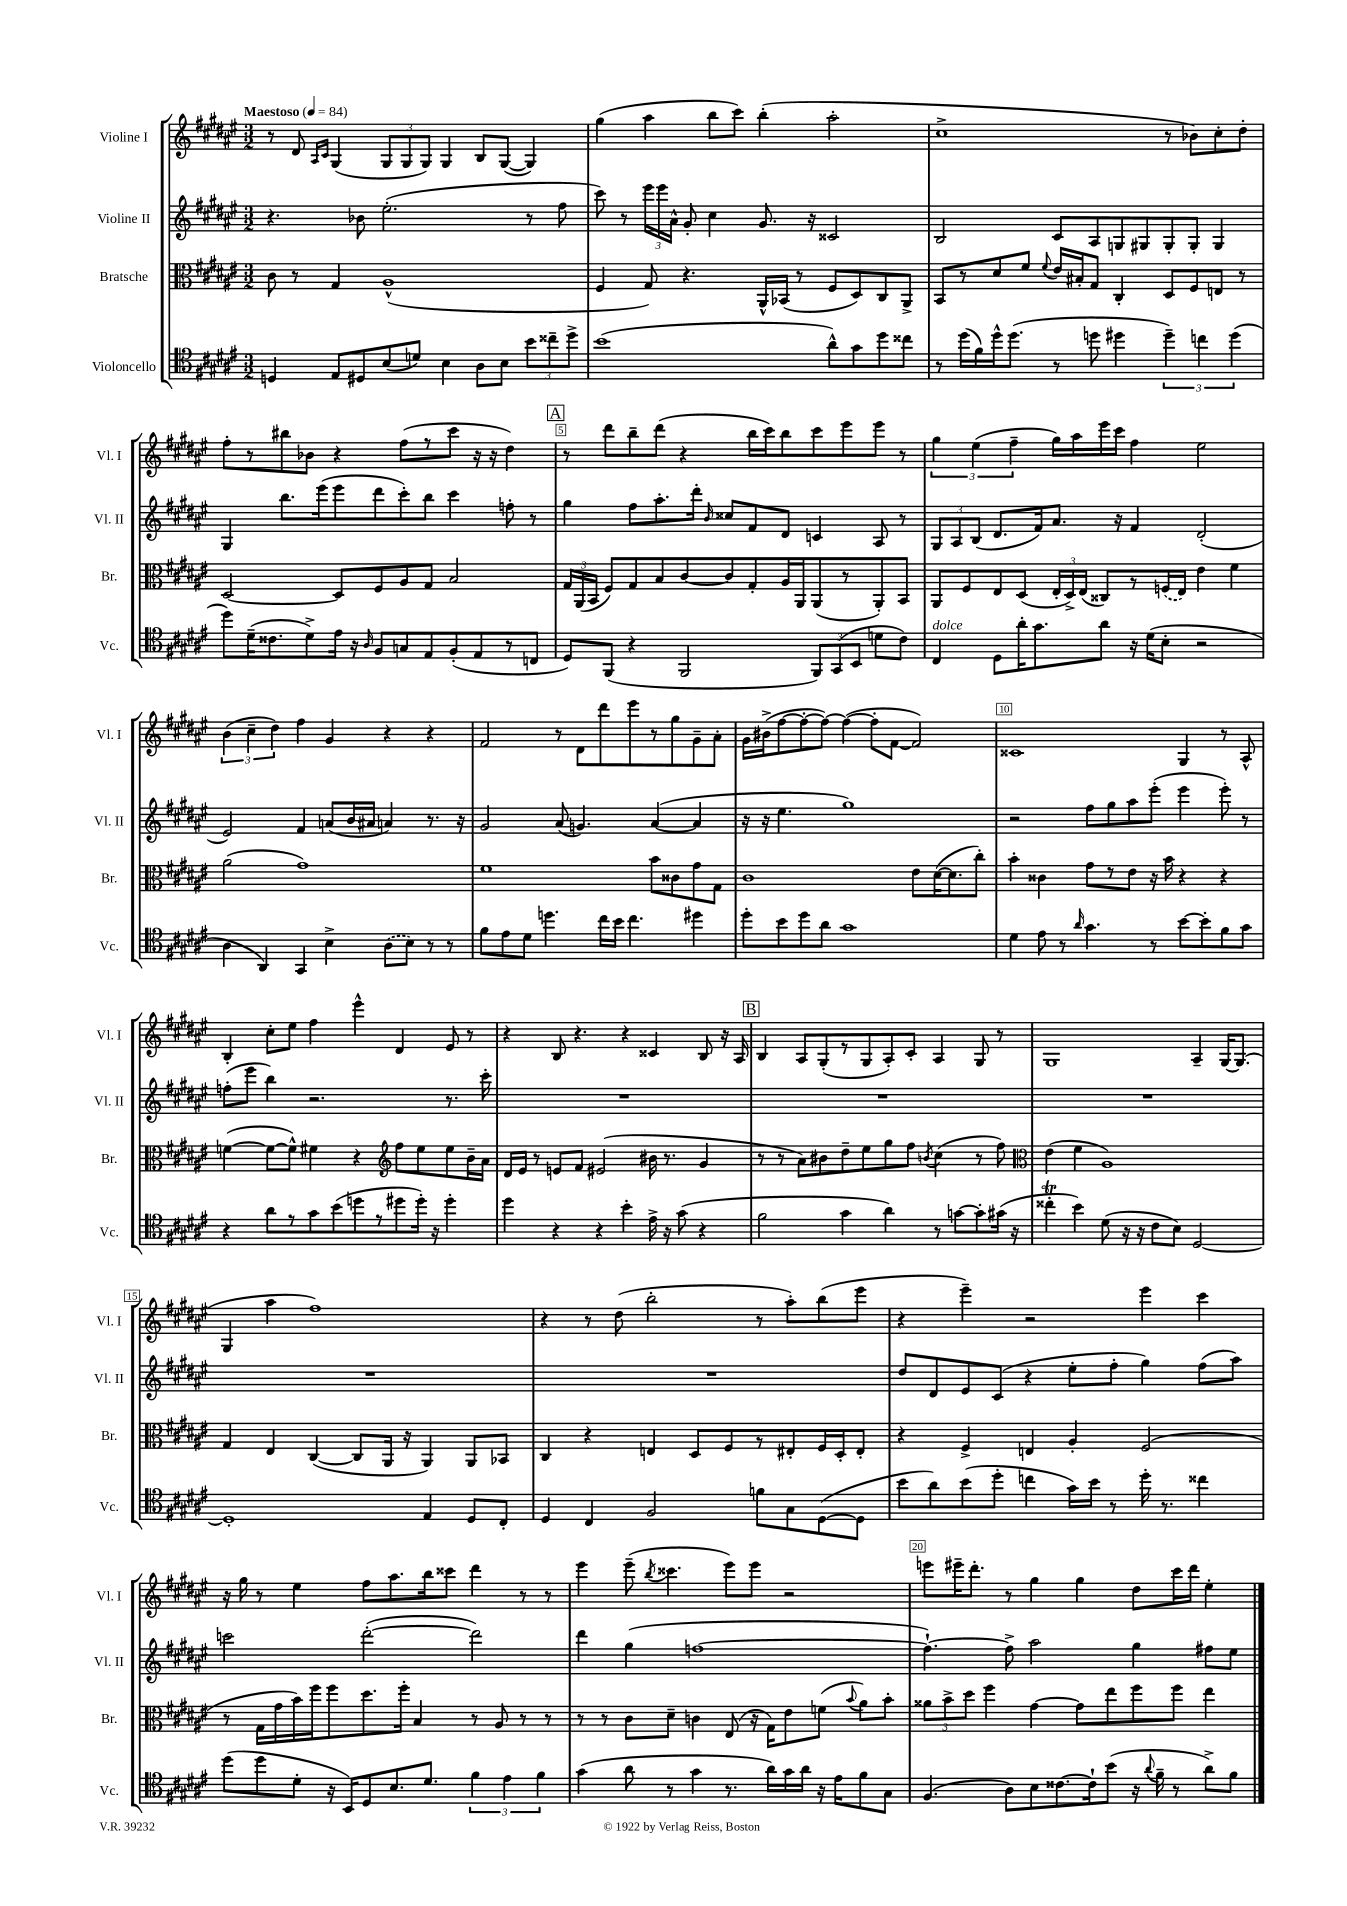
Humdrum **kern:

**kern	**kern	**kern	**kern
*part4	*part3	*part2	*part1
*staff4	*staff3	*staff2	*staff1
*I"Violoncello	*I"Bratsche	*I"Violine II	*I"Violine I
*I'Vc.	*I'Br.	*I'Vl. II	*I'Vl. I
*clefC4	*clefC3	*clefG2	*clefG2
*k[f#c#g#d#a#e#]	*k[f#c#g#d#a#e#]	*k[f#c#g#d#a#e#]	*k[f#c#g#d#a#e#]
*M3/2	*M3/2	*M3/2	*M3/2
*MM84	*MM84	*MM84	*MM84
=1	=1	=1	=1
!	!	!	!LO:TX:a:B:t=Maestoso
4Dn/	8c#\	4.r	8r
.	8r	.	8d#/
.	.	.	16qqA#/LL
.	.	.	16qqc#/JJ
8E#/L	4G#/	.	(4G#/
8D#X/	.	8b-X\	.
(8B/	(1A#^^	(2.ee#'\	12G#/L
.	.	.	12G#/
8dn/J)	.	.	.
.	.	.	12G#/J)
4B\	.	.	4G#/
8A#\L	.	.	8B/L
8B\J	.	.	([8G#/J
12b\L	.	8r	4G#/])
12cc##X~\	.	.	.
.	.	8ff#\	.
12dd#^\J	.	.	.
=2	=2	=2	=2
(1b	4F#/	8ccc#\)	(4gg#\
.	.	8r	.
.	8G#/)	24eee#\LL	4aa#\
.	.	24eee#\	.
.	.	24a#^^\JJ	.
.	4.r	8g#'/	.
.	.	4cc#\	8bb\L
.	.	.	8ccc#\J)
.	16AA#^^/LL	8.g#/	(4bb'\
.	(16BB-X/JJ	.	.
.	8r	.	.
.	.	16r	.
8a#^^\L)	8F#/L	2c##X/	2aa#'\
8g#\	8D#/)	.	.
8dd#\	8C#/	.	.
8cc##X\J	8AA#^/J	.	.
=3	=3	=3	=3
8r	8BB/L	2B/	1cc#^
(16dd#\LL	8r	.	.
16f#\)	.	.	.
16dd#^^\J	8d#/	.	.
(8.dd#\J	.	.	.
.	8f#/J	.	.
.	8qqf#/	.	.
8r	16e#/LL	8c#/L	.
.	16B#X'/J	.	.
8ddn\	8G#/J	8A#/	.
4dd#X\	4C#'/	8Gn/	.
.	.	8G#X/	.
6dd#~\)	8D#/L	8G#'/	8r
.	8F#/	8G#'/J	8b-X\L)
6ccn\	.	.	.
.	8En/J	4G#/	8cc#'\
(6dd#\	.	.	.
.	8r	.	8dd#'\J
!!LO:LB:g=z
=4	=4	=4	=4
8dd#\L)	[2D#/	4G#/	8ff#'\L
(16d#~\K	.	.	8r
8.c##X\	.	.	.
.	.	8.bb\L	8bb#X\
8d#^\)	.	.	8b-X\J
.	.	(16eee#\k	.
16e#\Jk	8D#/L]	8eee#\	4r
16r	.	.	.
16qqA#/	.	.	.
8F#/L	8F#/	8ddd#\	.
8Gn/	8A#/	8ccc#'\)	(8ff#\L
8E#/	8G#/J	8bb\J	8r
(8F#'/	2B/	4ccc#\	8ccc#\J
8E#/	.	.	16r
.	.	.	16r
8r	.	8ffn'\	4dd#\)
8Cn/J	.	8r	.
!!LO:REH:place=s1:t=A
=5	=5	=5	=5
8D#/L)	24G#/LL	4gg#\	8r
.	(24AA#/	.	.
.	24BB/JJ	.	.
(8FF#/J	8F#/L)	.	8ddd#\L
4r	8G#/	8ff#\L	8bb~\
.	8B/	8.aa#'\	(8ddd#\J
2FF#/	[8c#/	.	4r
.	.	16ddd#'\Jk	.
.	.	16qqb/	.
.	8c#/]	8cc##X/L	.
.	8G#'/	8f#/	16bb\LL
.	.	.	16ccc#\J)
.	16A#/L	8d#/J	8bb\
.	16AA#/J	.	.
12FF#/L)	(8AA#/	4cn/	8ccc#\
(12GG#/	.	.	.
.	8r	.	8eee#\
12BB/J	.	.	.
8dn\L	8AA#'/)	8A#/	8eee#\J
8c#\J)	8BB/J	8r	8r
=6	=6	=6	=6
!LO:TX:a:i:t=dolce	!	!	!
4C#/	8AA#/L	12G#/L	6gg#\
.	.	12A#/	.
.	8F#/	.	.
.	.	(12B/J	(6ee#\
8D#\L	8E#/	8.d#/L	.
.	.	.	6ff#~\
16a#'\K	(8D#/J	.	.
8.g#\	.	16f#/k)	.
.	24E#'/LL	8.a#/J	16gg#\LL)
.	24D#^/)	.	.
.	.	.	16aa#\
.	(24E#/JJ	.	.
8a#\J	8C##X/L)	.	16eee#\
.	.	16r	16ccc#\JJ
16r	8r	4f#/	4ff#\
(16d#\KL	.	.	.
8B'\J	(16Fn/L	.	.
.	16E#/JJ)	.	.
2r	4e#\	(2d#'/	2ee#\
.	4f#\	.	.
!!LO:LB:g=z
=7	=7	=7	=7
4A#\	(2a#\	2e#/)	(6b\
.	.	.	6cc#~\
4AA#/)	.	.	.
.	.	.	6dd#\)
4GG#/	1g#)	4f#/	4ff#\
4B^\	.	(8an/L	4g#/
.	.	16b/L	.
.	.	16a#X/JJ	.
(8A#\L	.	4an/)	4r
8B\J)	.	.	.
8r	.	8.r	4r
8r	.	.	.
.	.	16r	.
=8	=8	=8	=8
8f#\L	1f#	2g#/	2f#/
8e#\	.	.	.
8d#\J	.	.	.
4.ddn\	.	.	.
.	.	(8a#/	8r
.	.	4.gn/)	8d#\L
16cc#\LL	.	.	8ddd#\
16b\JJ	.	.	.
4.cc#\	.	.	8eee#\
.	8b\L	([4a#/	8r
.	8c##X\	.	8gg#\
4dd#X\	8g#\	4a#/]	8g#~\
.	8G#\J	.	8a#'\J
=9	=9	=9	=9
8dd#'\L	1c#	16r	16g#\LL
.	.	16r	(16b#X^\J
8b\	.	4.ee#\	[8ff#\
8dd#\	.	.	8ff#'\_
8a#\J	.	.	8ff#\J_)
1g#	.	1gg#)	(4ff#\_
.	.	.	8ff#'\L]
.	.	.	[8f#\J
.	8e#\L	.	2f#/])
.	([16d#\K	.	.
.	8.d#\]	.	.
.	8cc#'\J)	.	.
=10	=10	=10	=10
4d#\	4b'\	2r	1c##X
8e#\	4c##X\	.	.
8r	.	.	.
16qqa#/	.	.	.
4.g#\	8g#\L	8ff#\L	.
.	8r	8gg#\	.
.	8e#\J	8aa#\	.
8r	16r	(8eee#'\J	.
.	16b\	.	.
[8b\L	4r	4eee#\	4G#/
8b'\]	.	.	.
8f#\	4r	8eee#'\)	8r
8g#\J	.	8r	8A#^^/
!!LO:LB:g=z
=11	=11	=11	=11
4r	([4fn\	(8ffn'\L	4B'/
.	.	8eee#\J	.
8a#\L	8f\L_	4bb\)	8cc#'\L
8r	8f^^\J])	.	8ee#\J
8g#\	4f#X\	2.r	4ff#\
(8b\	.	.	.
8ddn\	4r	.	4eee#^^\
8r	.	.	.
*	*clefG2	*	*
8dd#X\	8ff#\L	.	4d#/
16dd#'\Jk)	8ee#\	.	.
16r	.	.	.
4dd#'\	8ee#\	8.r	8e#/
.	16b~\L	.	8r
.	16a#\JJ	16ccc#'\	.
=12	=12	=12	=12
4dd#\	16d#/LL	1.r	4r
.	16e#/JJ	.	.
.	8r	.	.
4r	8en/L	.	8B/
.	8f#/J	.	4.r
4r	(2e#X/	.	.
4b'\	.	.	4r
16e#^\	16b#X\	.	4c##X/
16r	8.r	.	.
(8g#\	.	.	.
4r	4g#/	.	8B/
.	.	.	16r
.	.	.	16A#/
!!LO:REH:place=s1:t=B
=13	=13	=13	=13
2f#\	8r	1.r	4B/
.	8r	.	.
.	8a#\L)	.	8A#/L
.	8b#X\	.	(8G#'/
4g#\	8dd#~\	.	8r
.	8ee#\	.	8G#/
4a#\)	8gg#\	.	8A#'/)
.	8ff#\J	.	8c#'/J
.	8qbn/	.	.
8r	(4cc#\	.	4A#/
[8gn\L	.	.	.
8g'\]	8r	.	8G#/
(16g#X\Jk	8ff#\)	.	8r
16r	.	.	.
=14	=14	=14	=14
*	*clefC3	*	*
4cc##Xt'\	(4e#\	1.r	1G#
4b\)	4f#\	.	.
(8d#\	1A#)	.	.
16r	.	.	.
16r	.	.	.
8c#\L	.	.	.
8B\J)	.	.	.
[2D#/	.	.	4A#~/
.	.	.	[16G#/KL
.	.	.	(8.G#/J]
!!LO:LB:g=z
=15	=15	=15	=15
1D#']	4G#/	1.r	4G#/
.	4E#/	.	4aa#\
.	([4C#/	.	1ff#)
.	8C#/L]	.	.
.	16AA#/Jk	.	.
.	16r	.	.
4E#/	4AA#/)	.	.
8D#/L	8AA#/L	.	.
8C#'/J	8BB-X/J	.	.
=16	=16	=16	=16
4D#/	4C#/	1.r	4r
4C#/	4r	.	8r
.	.	.	(8dd#\
2F#/	4En/	.	2bb'\
.	8D#/L	.	.
.	8F#/	.	.
8fn\L	8r	.	8r
8G#\	8E#X'/	.	8aa#'\L)
([8D#\	16F#/L	.	(8bb\
.	16D#'/J	.	.
8D#\J]	8E#'/J	.	8eee#\J
=17	=17	=17	=17
8b\L	4r	8dd#/L	4r
8a#\)	.	8d#/	.
(8b\	4F#^/	8e#/	4eee#~\)
8dd#'\J	.	(8c#/J	.
4ccn\	4En/	4r	2r
16g#\LL)	4A#'/	8ee#'\L	.
16b\JJ	.	.	.
8r	.	8ff#'\J	.
16dd#'\	(2F#/	4gg#\)	4eee#\
8.r	.	.	.
4cc##X\	.	(8ff#\L	4ccc#\
.	.	8aa#\J)	.
!!LO:LB:g=z
=18	=18	=18	=18
(8dd#\L	8r	2cccn\	16r
.	.	.	16gg#\
8dd#\	16G#\LL	.	8r
.	16g#\	.	.
8d#'\J	16b\)	.	4ee#\
.	16ff#\J	.	.
16r	8ff#\	.	.
16BB/KL)	.	.	.
8D#/	8.dd#\	([2ddd#'\	8ff#\L
8.B/	.	.	8.aa#\
.	16ff#'\Jk	.	.
.	4B/	.	.
8.d#/J	.	.	16bb\k
.	.	.	8ccc##X\J
6f#\	8r	2ddd#\])	4ddd#\
.	8A#/	.	.
6e#\	.	.	.
.	8r	.	8r
6f#\	.	.	.
.	8r	.	8r
=19	=19	=19	=19
(4g#\	8r	4ddd#\	4eee#\
.	8r	.	.
8a#\	8c#\L	(4gg#\	(8eee#~\
.	.	.	8qbb/
8r	8d#~\J	.	4.ccc##X\
4g#\	4cn\	[1ffn	.
8.r	(8E#/	.	8eee#\L)
.	16r	.	8eee#\J
16a#\LL)	16G#\KL)	.	.
16g#\	8e#\	.	2r
16a#\JJ	.	.	.
16r	(8fn\J	.	.
16e#\KL	.	.	.
.	8qqb/	.	.
8f#\	8a#\L)	.	.
8G#\J	8b'\J	.	.
=20	=20	=20	=20
(4.F#/	12a##X\L	4.ff`\_)	8eeen\L
.	12b^\	.	.
.	.	.	16eee#X~\K
.	12dd#\J	.	.
.	.	.	8.ddd#'\J
.	4ff#\	.	.
8A#\L)	.	8ff^\]	8r
8B\	[4g#\	2aa#\	4gg#\
[8.c##X\	.	.	.
.	8g#\L]	.	4gg#\
16c##`\k]	.	.	.
(8b\J	8ee#\	.	.
16r	8ff#\	4gg#\	8dd#\L
8qqa#/	.	.	.
16f#~\	.	.	.
8r	8ff#\J	.	16ccc#\L
.	.	.	16ddd#\JJ
8a#^\L)	4ee#\	8ff#X\L	4ee#'\
8f#\J	.	8ee#\J	.
==	==	==	==
*-	*-	*-	*-
